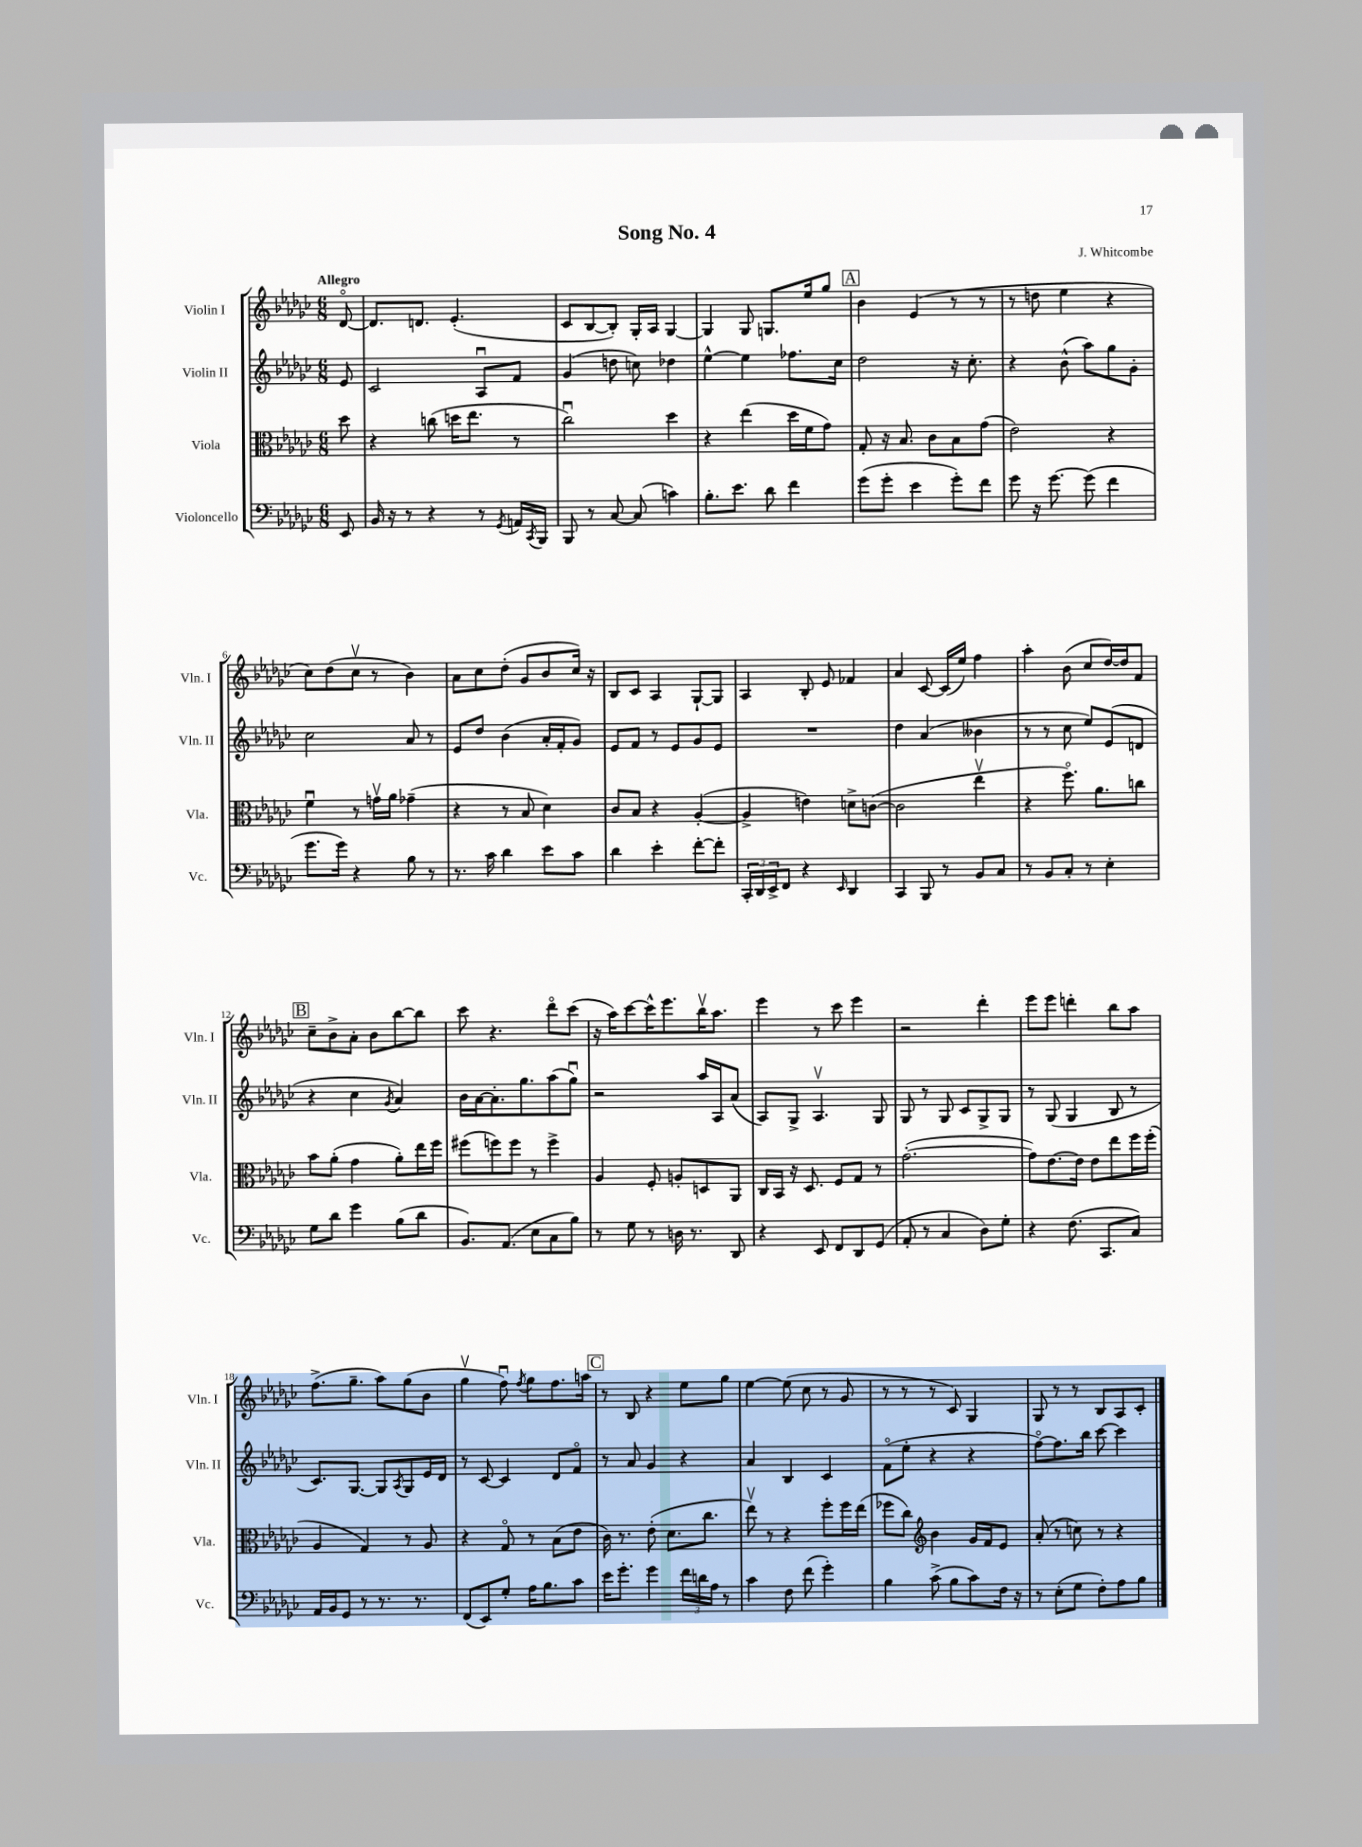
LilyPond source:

\header { title = "Song No. 4" composer = "J. Whitcombe" }
<<
\new StaffGroup <<
\new Staff = "s0" \with { instrumentName = "Violin I" shortInstrumentName = "Vln. I" } {
    \clef treble \key ges \major \numericTimeSignature \time 6/8 \partial 8 \tempo "Allegro"
    des'8~\flageolet |
    des'8. d'8. ees'4.-.( |
    ces'8 bes8~ bes8-.) ges16-. aes16 ges4~ |
    ges4 ges8 g8. ees''16 ges''8 |
    \mark \markup { \box "A" } bes'4 ees'4( r8 r8 |
    r8 d''8 ees''4 r4 |
    ces''8) des''8( ces''8\upbow r8 bes'4) |
    aes'8 ces''8 des''8-.( ges'8 bes'8 ces''16) r16 |
    bes8 ces'8 aes4 ges8~-! ges8 |
    aes4 bes8-. ees'8 fes'4 |
    aes'4 ces'8~ ces'16( ees''16) f''4 |
    aes''4-. bes'8( ces''8 des''16~) des''16 f'8 |
    \mark \markup { \box "B" } ces''8-- bes'8-> aes'8-. bes'8 bes''8~ bes''8 |
    ces'''8 r4. des'''8\flageolet ces'''8( |
    r16 aes''16) ces'''8~ ces'''16-^ ees'''8. bes''16\upbow aes''8. |
    ees'''4 r8 ces'''8 ees'''4 |
    r2 des'''4-. |
    ees'''8 ees'''8 d'''4-. bes''8 aes''8 |
    f''8.->( ges''8.-- aes''8) ges''8( bes'8 |
    ges''4\upbow f''8\downbow) \acciaccatura { f''8 } ges''8 f''8. a''16 |
    \mark \markup { \box "C" } r8 bes8 r4 ees''8 ges''8 |
    ees''4~ ees''8( ces''8 r8 ges'8 |
    r8 r8 r8 ces'8) ges4 |
    ges8 r8 r8 bes8 aes8 ces'8-. \bar "|." |
}
\new Staff = "s1" \with { instrumentName = "Violin II" shortInstrumentName = "Vln. II" } {
    \clef treble \key ges \major \numericTimeSignature \time 6/8 \partial 8
    ees'8 |
    ces'2 aes8\downbow f'8 |
    ges'4( d''8 c''8) des''4 |
    ees''4~-^ ees''4 fes''8. ces''16 |
    \mark \markup { \box "A" } des''2 r16 ces''8.-. |
    r4 bes'8-^( aes''8) ges''8 ges'8-. |
    ces''2 aes'8 r8 |
    ees'8 des''8 bes'4( aes'16-. f'16-. ges'8) |
    ees'8 f'8 r8 ees'8 ges'8 ees'8 |
    R2. |
    des''4 aes'4( beses'4 |
    r8 r8 ces''8 ees''8) ees'8( d'8 |
    \mark \markup { \box "B" } r4 ces''4 \acciaccatura { ges'8 } aes'4) |
    bes'16 aes'16~ aes'8.-. ges''8. aes''8( ges''8\downbow) |
    r2 aes''16 aes16 aes'8( |
    aes8) ges8-> aes4.\upbow ges8 |
    ges8 r8 ges8 ces'8 ges8-> ges8 |
    r8 ges8( ges4 bes8 r8 |
    ces'8.) ges8.~ ges8 \acciaccatura { aes8 } ges8 ees'16 des'16 |
    r8 ces'8~ ces'4 des'8 f'8\flageolet |
    \mark \markup { \box "C" } r8 aes'8 ges'4 r4 |
    aes'4 bes4 ces'4 |
    f'8\flageolet( ees''8-. r4 r4 |
    f''8~\flageolet) f''8. bes''16 ces'''8~ ces'''4 \bar "|." |
}
\new Staff = "s2" \with { instrumentName = "Viola" shortInstrumentName = "Vla." } {
    \clef alto \key ges \major \numericTimeSignature \time 6/8 \partial 8
    des''8 |
    r4 c''8( d''16 ees''8. r8 |
    ces''2\downbow) des''4 |
    r4 ees''4( des''16 f'16 ges'8) |
    \mark \markup { \box "A" } ges8-. r16 bes8. ces'8 bes8 ges'8( |
    ees'2) r4 |
    f'4\downbow r8 g'16\upbow aes'16 ges'4--( |
    r4 r8 bes8 des'4) |
    ces'8 bes8 r4 aes4~-.( |
    aes4-> e'4) d'8-> c'8~( |
    c'2 ees''4\upbow |
    r4 f''8.\flageolet) aes'8. c''8 |
    \mark \markup { \box "B" } bes'8 aes'8-.( ges'4 aes'8-.) ees''16 f''16 |
    fis''8( f''8) f''8 r8 f''4-> |
    aes4 f8-. a8-. d8 aes,8 |
    ces16 bes,16 r16 des8. f8 ges8 r8 |
    ges'2.~-.( |
    ges'8) ees'8.~ ees'16 ees'8 ees''8 f''16 f''16-.( |
    aes4 ges4) r8 aes8 |
    r4 ges8\flageolet r8 bes8( ees'8 |
    \mark \markup { \box "C" } ces'16) r8. ees'8-.( des'8. ces''8. |
    ees''8\upbow) r8 r4 f''8-. f''16 ees''16( |
    fes''8 ces''8) \clef treble bes'4 ges'16 f'16 ees'8 |
    aes'8-.( r8 c''8) r8 r4 \bar "|." |
}
\new Staff = "s3" \with { instrumentName = "Violoncello" shortInstrumentName = "Vc." } {
    \clef bass \key ges \major \numericTimeSignature \time 6/8 \partial 8
    ees,8 |
    bes,16 r16 r8 r4 r8 \acciaccatura { ges,8 } a,16 \acciaccatura { ces,8 } bes,,16 |
    bes,,8 r8 ces8~ ces8( c'4) |
    bes8.-. ees'8. des'8 f'4 |
    \mark \markup { \box "A" } ges'8( ges'8-. ees'4 ges'8-.) f'8 |
    ges'8 r16 ges'8.~ ges'8( f'4 |
    ges'8. ges'16) r4 bes8 r8 |
    r8. ces'16 des'4 ees'8 ces'8 |
    des'4 ees'4-. f'8~-. f'8-. |
    \tuplet 3/2 { ces,16-. des,16 ees,16-> } f,8 r4 \grace { ees,16 } des,4 |
    ces,4 bes,,8 r8 bes,8 ces8 |
    r8 bes,8 ces8-. r8 ees4-. |
    \mark \markup { \box "B" } ges8 des'8 ges'4 bes8( des'8 |
    bes,8.) aes,8.( ees8 ces8 bes8) |
    r8 ges8 r8 d16 r8. des,8 |
    r4 ees,8 f,8 des,8 ges,8( |
    aes,8-. r8 ces4 des8) ges8-. |
    r4 f8.( ces,8. ces8) |
    aes,16 bes,16 ges,8 r8 r8. r8. |
    f,8( ees,8) ges8-. aes16 bes8. ces'8 |
    \mark \markup { \box "C" } ees'16 ges'8.-. ges'4 \tuplet 3/2 { f'16 d'16 aes16 } r8 |
    ces'4 f8 f'8( ges'4-.) |
    bes4 ces'8->( bes8 ces'8) f16 r16 |
    r8 ees8-.( ges8 f8-.) aes8 bes8 \bar "|." |
}
>>
>>
